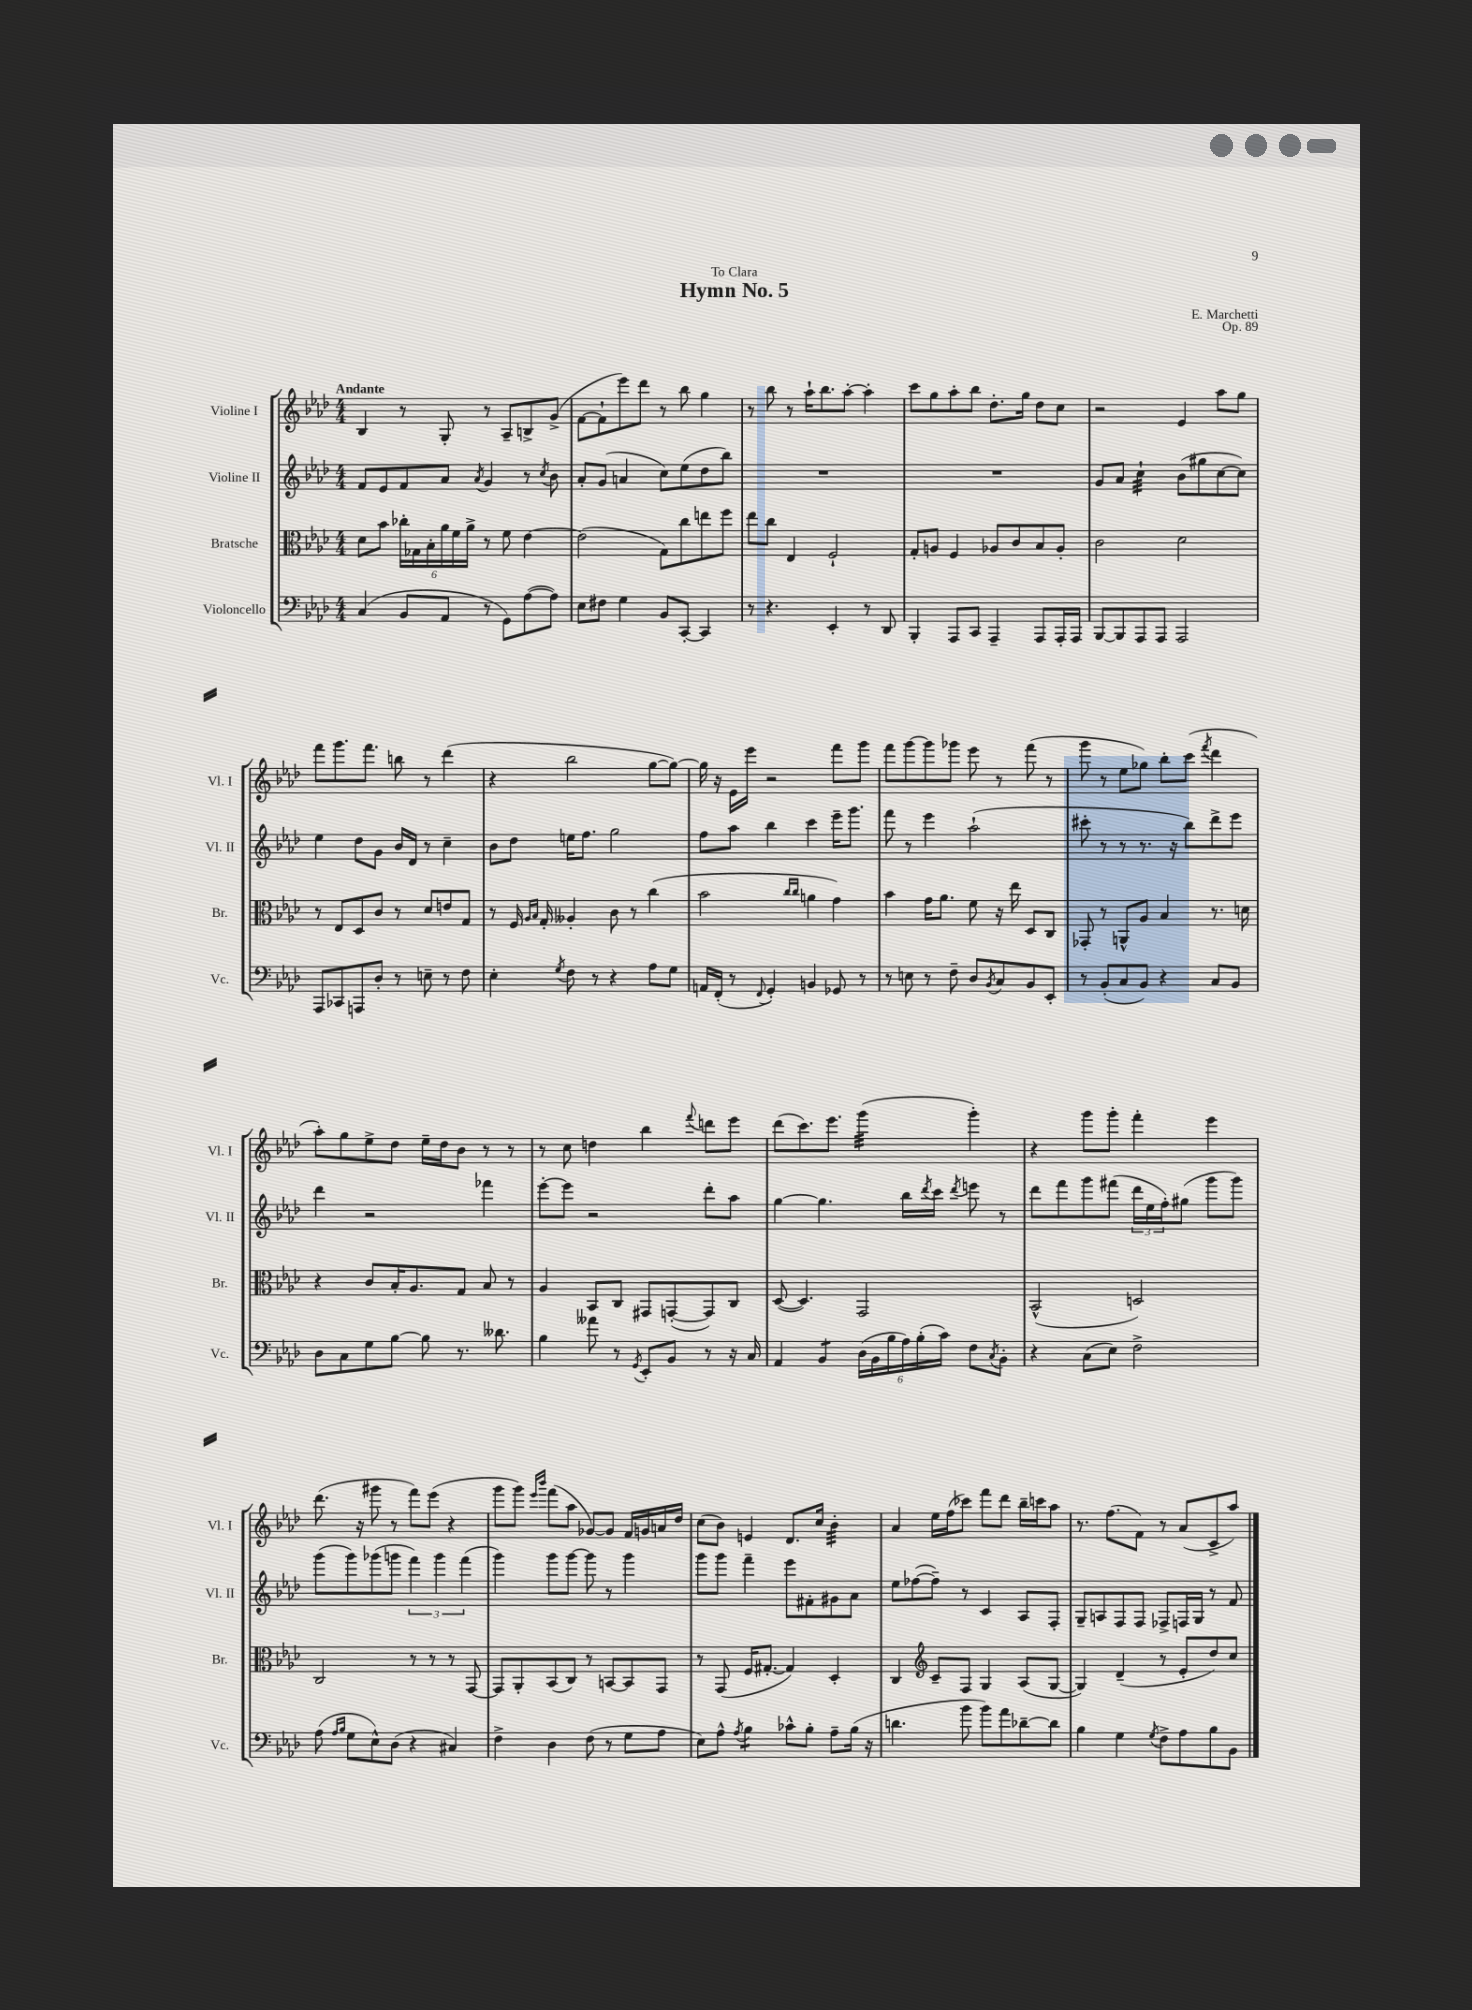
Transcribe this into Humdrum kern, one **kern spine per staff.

**kern	**kern	**kern	**kern
*staff4	*staff3	*staff2	*staff1
*clefF4	*clefC3	*clefG2	*clefG2
*k[b-e-a-d-]	*k[b-e-a-d-]	*k[b-e-a-d-]	*k[b-e-a-d-]
*M4/4	*M4/4	*M4/4	*M4/4
(4C	8d-	8f	4B-
.	8b-	8e-	.
8BB-	24cc-'	8f	8r
.	24G-	.	.
.	24B-'	.	.
8AA-	24a-	8a-	8G'
.	24f	.	.
.	24a-^	.	.
.	.	8qa-	.
8r	8r	4g	8r
8GG)	8f	.	8A-~
([8A-	[4e-	8r	8B^
.	.	8qcc	.
8A-])	.	8b-	(8g^
=	=	=	=
8E-	(2e-]	8a-'	[8f
8F#	.	(8g	8f`]
4G	.	4a	8eee-)
.	.	.	8ddd-
8BB-	8G)	8cc)	8r
[8CC'	8cc	(8ee-	8bb-
4CC]	8ee	8dd-	4gg
.	8ff	8bb-)	.
=	=	=	=
8r	8ee-	1r	8r
4.r	8cc	.	8bb-
.	4E-	.	8r
.	.	.	16aa-`
.	.	.	8.bb-
4EE-'	2F`	.	.
.	.	.	[8aa-'
8r	.	.	4aa-']
8DD-	.	.	.
=	=	=	=
4BBB-'	8G'	1r	8ccc
.	8A	.	8gg
8AAA-	4F	.	8aa-'
8CC	.	.	8bb-
4AAA-~	8A-	.	8.dd-'
.	8c	.	.
.	.	.	16gg
8AAA-	8B-	.	8dd-
16AAA-'	8A-'	.	8cc
16AAA-	.	.	.
=	=	=	=
[8BBB-	2c	8g	2r
8BBB-]	.	8a-	.
8AAA-	.	4cc`	.
8AAA-	.	.	.
2AAA-	2d-	(8b-	4e-
.	.	8gg#	.
.	.	[8cc	8aa-
.	.	8cc])	8gg
=	=	=	=
8AAA-	8r	4ee-	8fff
8CC-	8E-	.	8.ggg
8AAA	8D-	8dd-	.
.	.	.	8.fff
8D-'	8c	8g	.
8r	8r	16b-	8bb
.	.	16d-	.
8E~	8d-	8r	8r
8r	8e	4cc~	(4ddd-
8F	8G	.	.
=	=	=	=
4E-'	8r	8b-	4r
.	16F	8dd-	.
.	16qqA-	.	.
.	16qqB-	.	.
.	16G'	.	.
8qG	.	.	.
8F	4A--'	16ee	2bb-
.	.	8.ff	.
8r	.	.	.
4r	8c	2gg	.
.	8r	.	.
8A-	(4cc	.	[8gg
8G	.	.	8gg_)
=	=	=	=
16AA	2b-	8ff	16gg]
(16FF'	.	.	16r
8r	.	8aa-	16e-
.	.	.	16eee-
8qqFF	.	.	.
4GG')	.	4bb-	2r
.	16qqcc	.	.
.	16qqcc	.	.
4BB	4a	4ccc	.
8GG-	4g)	16eee-~	8fff
.	.	8.ggg	.
8r	.	.	8ggg
=	=	=	=
8r	4b-	8fff	8fff
8E	.	8r	[8ggg
8r	16g	4eee-	8ggg]
.	8.a-	.	.
8F~	.	.	8ggg-
8D-	8f	(2aa-`	8eee-
8qBB-	.	.	.
8C	16r	.	8r
.	16ee-	.	.
8BB-	8D-	.	(8fff
8EE-'	8C	.	8r
=	=	=	=
8r	8GG-'	8ccc#'	8ggg
(8BB-'	8r	8r	8r
8C	8AA^^	8r	8ee-
8BB-)	8A-	8.r	8gg-)
4r	4B-	.	8bb-'
.	.	16r	.
.	.	8bb-)	(8ccc
.	.	.	8qfff
8C	8.r	8ddd-^	4ddd-
8BB-	.	8eee-	.
.	16d	.	.
=	=	=	=
8D-	4r	4ddd-	8aa-')
8C	.	.	8gg
8G	8c	2r	8ee-^
[8B-	16B-'	.	8dd-
.	8.A-	.	.
8B-]	.	.	16ee-~
.	.	.	16dd-
8.r	8G	.	8b-
.	8B-	4fff-	8r
8.d--	.	.	.
.	8r	.	8r
=	=	=	=
4B-	4A-	[8eee-'	8r
.	.	8eee-]	8cc
8a--	8BB-	2r	4dd
8r	8C	.	.
8qGG	.	.	.
8EE-'	8GG#	.	4bb-
8BB-	([8GG'	.	.
.	.	.	8qqfff
8r	8GG])	8ddd-'	8ddd
16r	8C	8aa-	8eee-
16C	.	.	.
=	=	=	=
4AA-	([8D-	[4gg	(8ddd-
.	4.D-])	.	8.ccc)
4BB-	.	4.gg]	.
.	.	.	8.eee-
(24D-	2GG	.	(4ggg
24BB-	.	.	.
24B-	.	.	.
24A-)	.	16bb-	.
(24B-'	.	.	.
.	.	8qddd-	.
.	.	16ccc	.
24c)	.	.	.
.	.	8qddd-	.
8F	.	8eee	4ggg')
8qC	.	.	.
8BB-'	.	8r	.
=	=	=	=
4r	(2BB-^^	8ddd-	4r
.	.	8fff	.
(8C	.	8ggg	8ggg
8E-)	.	(8fff#	8ggg'
2F^	2D)	24ddd-	4fff'
.	.	24ee-	.
.	.	24ff')	.
.	.	(8gg#	.
.	.	8ggg	4eee-
.	.	8ggg)	.
=	=	=	=
(8A-	2C	(8ggg	(8.ddd-
16qqA-	.	.	.
16qqB-	.	.	.
8G	.	8ggg)	.
.	.	.	16r
8E-^^)	.	(8ggg-	8ggg#
(8D-	.	8ggg	8r
4r	8r	6fff)	8fff)
.	8r	.	(8eee-
.	.	6ggg	.
4C#)	8r	.	4r
.	.	(6fff	.
.	[8GG	.	.
=	=	=	=
4F^	8GG]	4ggg)	8ggg
.	8AA-'	.	8ggg)
.	.	.	16qqeee-
.	.	.	16qqbbb-
4D-	(8BB-	8ggg	(8fff
.	8C)	[8ggg	8aa-
(8F	8r	8ggg]	[8g-)
8r	[8BB	8r	8g-]
8G	8BB]	4ggg	16f
.	.	.	16g
8A-	8GG	.	16a
.	.	.	16dd-
=	=	=	=
8E-)	8r	8ggg	(8cc
8A-^^	(8GG	8ggg	8b-)
8qA-	.	.	.
4B-	16F	4fff~	4e
.	[8.G#'	.	.
8c-^^	4G#])	8eee-	8.d-
8B-'	.	8f#'	.
.	.	.	16cc
8A-~	4D-'	8g#	4b-'
(16B-	.	8a-	.
16r	.	.	.
=	=	=	=
4.d	4C	8ee-	4a-
.	.	([8ff-	.
*	*clefG2	*	*
.	8c~	8ff-~])	16ee-
.	.	.	(16ff
8b-	8F	8r	8ccc-)
8b-)	4G	4c	8fff
8a-	.	.	8ddd-
[8d-~	(8A-	8A-	16bb-~
.	.	.	16ccc
8d-]	[8G	8F'	8aa-
=	=	=	=
4B-	4G])	8G~	8.r
.	.	8A	.
.	.	.	(8.ff
4G	(4d-~	8F	.
.	.	8F	8f)
8qG	.	.	.
8F^	8r	8F-^	8r
8A-	8e-'	16F	(8a-
.	.	16G	.
8B-	8dd-)	8r	8c^
8BB-	8cc	8f	8aa-)
==	==	==	==
*-	*-	*-	*-
